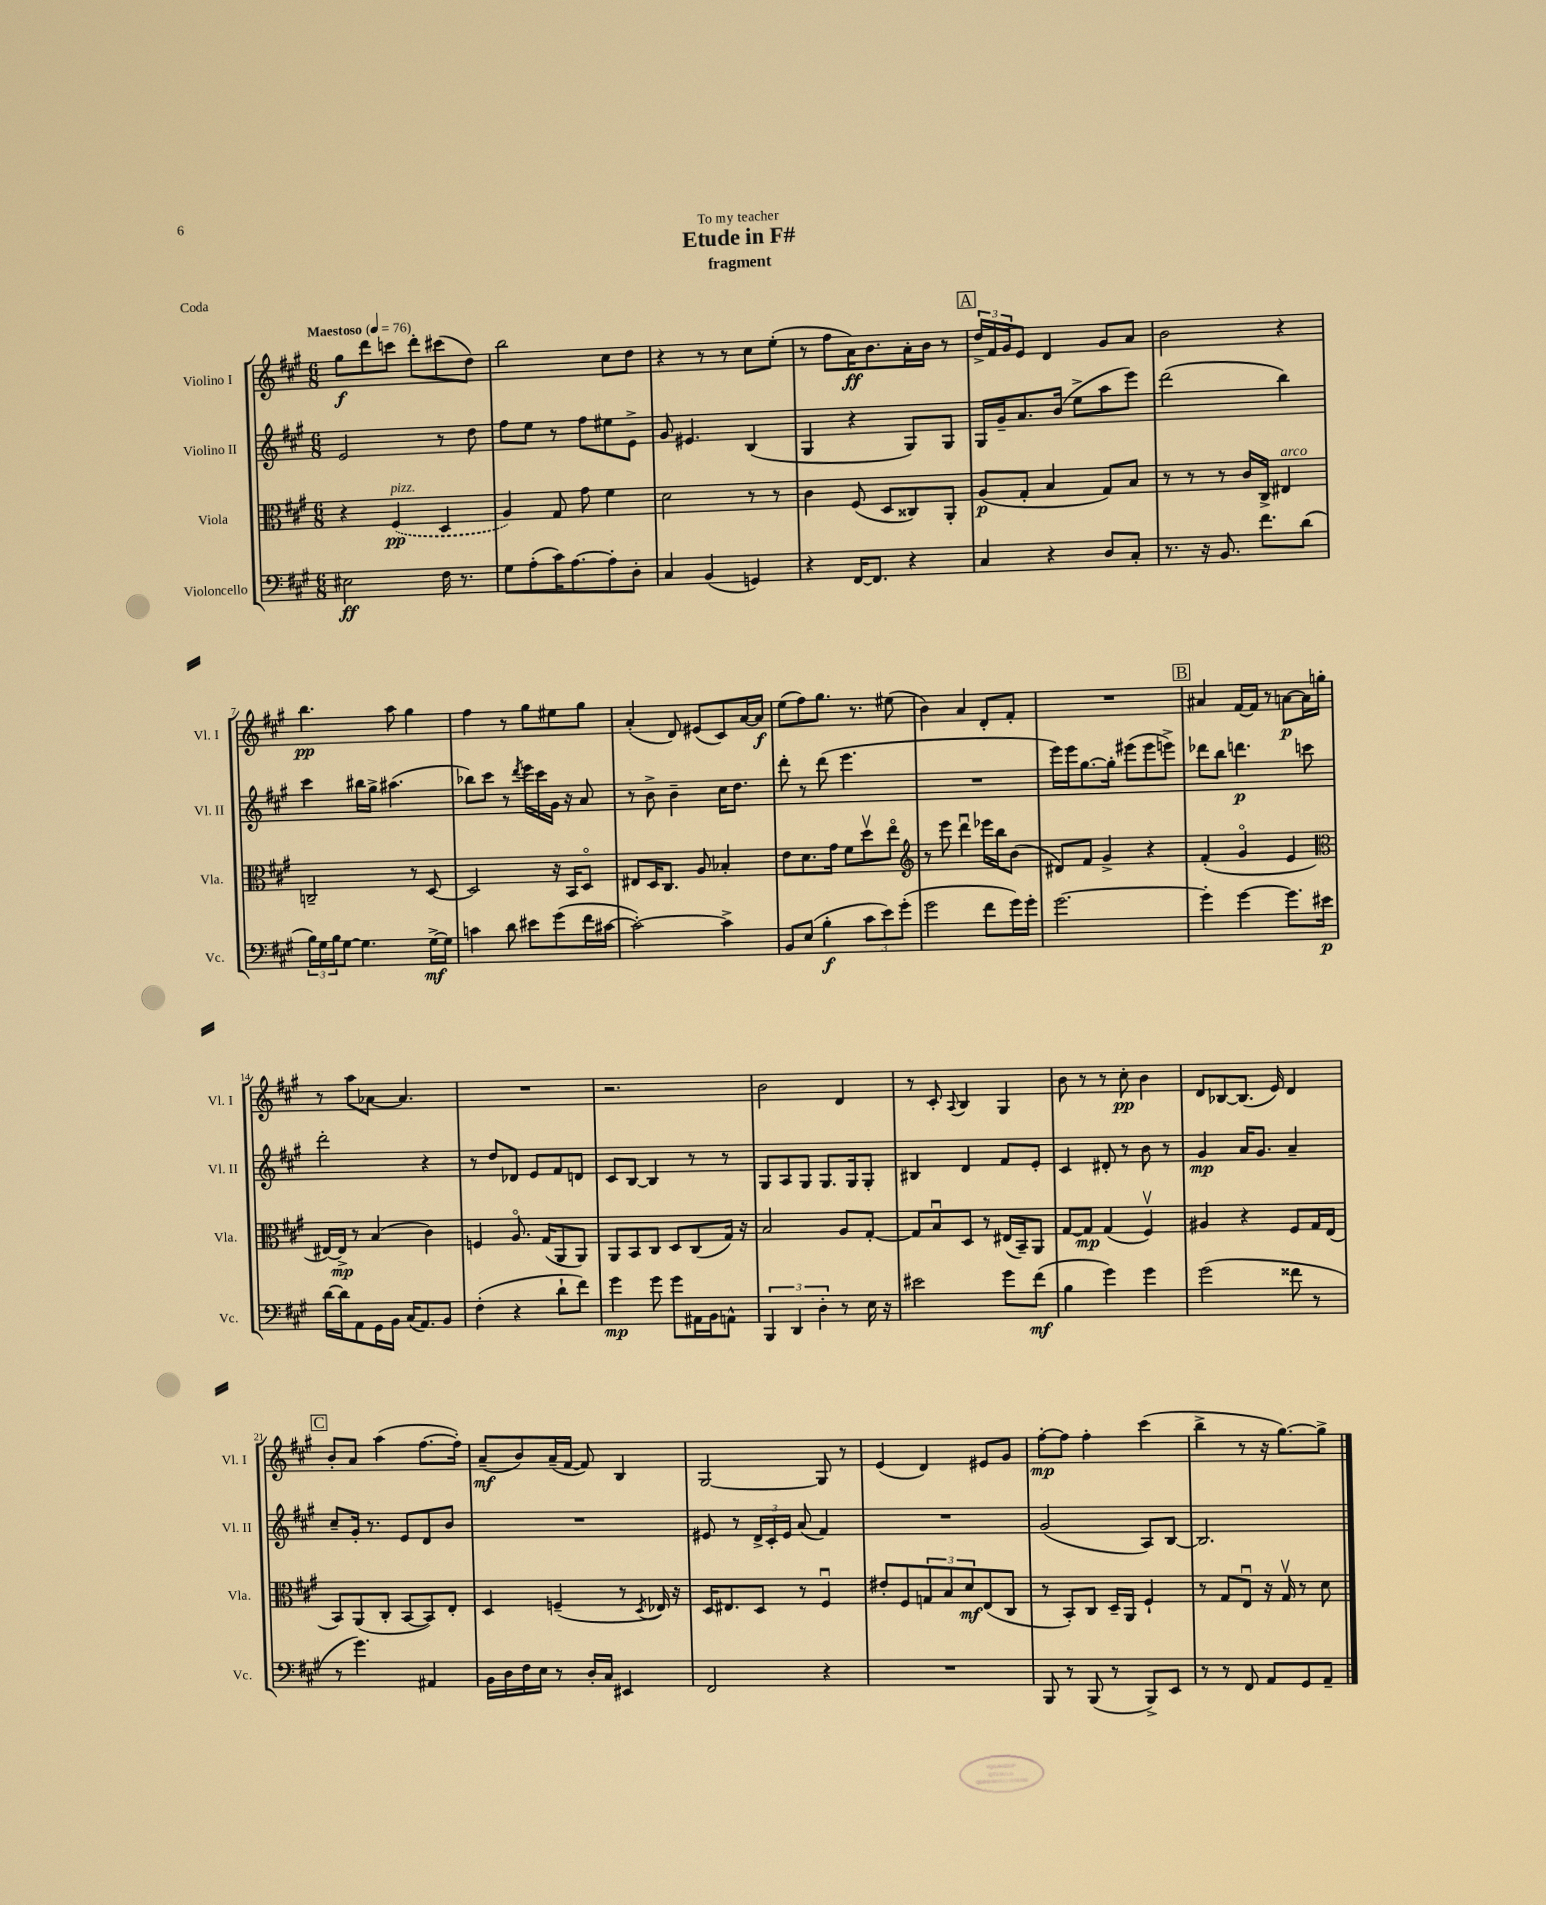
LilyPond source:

\header { title = "Etude in F#" subtitle = "fragment" dedication = "To my teacher" piece = "Coda" }
<<
\new StaffGroup <<
\new Staff = "s0" \with { instrumentName = "Violino I" shortInstrumentName = "Vl. I" } {
    \clef treble \key a \major \numericTimeSignature \time 6/8 \tempo "Maestoso" 4 = 76
    gis''8\f d'''8 c'''8 d'''8-. cis'''8( d''8) |
    b''2 cis''8 d''8 |
    r4 r8 r8 cis''8 e''8-.( |
    r8 fis''8 a'16\ff) b'8. a'16-. b'16 r8 |
    \mark \markup { \box "A" } \tuplet 3/2 { d''16-> fis'16 gis'16 } e'8 d'4 gis'8 a'8 |
    b'2 r4 |
    b''4.\pp a''8 gis''4 |
    fis''4 r8 gis''8 eis''8 gis''8 |
    a'4-.( d'8) eis'8( cis'8) a'16~ a'16\f |
    e''8( fis''8) gis''8. r8. eis''8( |
    b'4) a'4 d'8-. fis'8-. |
    R2. |
    \mark \markup { \box "B" } ais'4 fis'16~ fis'16 r8 a'8~\p a'16 g''16-. |
    r8 a''8 aes'8~ aes'4. |
    R2. |
    r2. |
    b'2 d'4 |
    r8 cis'8-. \appoggiatura { a8 } b4 gis4 |
    b'8 r8 r8 cis''8-.\pp b'4 |
    d'8 bes8~ bes8.( e'16) d'4 |
    \mark \markup { \box "C" } b'8-. a'8 a''4( fis''8.~ fis''16-.) |
    a'8--\mf( b'8) a'16--( fis'16~ fis'8) b4 |
    gis2~ gis8 r8 |
    e'4( d'4) eis'8 gis'8 |
    fis''8~-.\mp fis''8 fis''4-. cis'''4( |
    b''4-> r8 r16 gis''8.~) gis''8-> \bar "|." |
}
\new Staff = "s1" \with { instrumentName = "Violino II" shortInstrumentName = "Vl. II" } {
    \clef treble \key a \major \numericTimeSignature \time 6/8
    e'2 r8 d''8 |
    fis''8 e''8 r8 fis''8 eis''8 e'8-> |
    gis'8 eis'4. b4( |
    gis4 r4 gis8) gis8 |
    \mark \markup { \box "A" } gis16 gis'16-- a'8. b'16( e''8-> a''8 e'''8) |
    d'''2( b''4) |
    cis'''4 bis''16 gis''16-> ais''4.( |
    bes''8) cis'''8 r8 \acciaccatura { d'''8 } e'''16 cis'''16 gis'16 r16 a'8 |
    r8 b'8-> b'4-- cis''16 d''8. |
    d'''8-. r8 d'''8( e'''4. |
    R2. |
    e'''16) e'''16 gis''8.~ gis''16-. eis'''8( eis'''8 e'''8->) |
    \mark \markup { \box "B" } des'''8 b''8 d'''4.\p c'''8 |
    d'''2-. r4 |
    r8 d''8 des'8 e'8 fis'8 d'8 |
    cis'8 b8~ b4 r8 r8 |
    gis8 a8 gis8 gis8. gis16 gis8-. |
    bis4 d'4 fis'8 e'8-. |
    cis'4 dis'8-. r8 b'8 r8 |
    gis'4\mp a'16 gis'8. a'4-- |
    \mark \markup { \box "C" } cis''8-- gis'16-. r8. e'8 d'8 b'8 |
    R2. |
    eis'8 r8 \tuplet 3/2 { d'16-> cis'16-. eis'16 } a'8( fis'4) |
    R2. |
    gis'2( a8) b8~ |
    b2. \bar "|." |
}
\new Staff = "s2" \with { instrumentName = "Viola" shortInstrumentName = "Vla." } {
    \clef alto \key a \major \numericTimeSignature \time 6/8
    r4 \once \slurDashed fis4\pp^\markup { \italic "pizz." }( d4 |
    a4) gis8 gis'8 fis'4 |
    d'2 r8 r8 |
    cis'4 fis8( d8 cisis8) a,8-. |
    \mark \markup { \box "A" } a8\p( gis8-. b4 gis8) b8 |
    r8 r8 r8 cis'16 cis16-> eis4^\markup { \italic "arco" } |
    c2-- r8 d8~ |
    d2 r16 b,16 d8\flageolet |
    eis8 d16 cis8. a8 bes4-. |
    e'8 d'8. gis'16 fis'8 d''8\upbow e''8\flageolet |
    \clef treble r8 e'''8 d'''4\downbow ees'''16 b''16 b'8( |
    dis'8) fis'8 gis'4-> r4 |
    \mark \markup { \box "B" } fis'4-.( gis'4\flageolet e'4 |
    \clef alto eis16~) eis16->\mp r8 b4( cis'4) |
    f4 a8.\flageolet gis16( a,8 a,8) |
    a,8 b,8 cis8 d8 cis8( gis16) r16 |
    b2 a8 gis8~-. |
    gis8 b8\downbow d8 r8 eis16( b,16--) a,8 |
    gis8~ gis8\mp gis4( fis4\upbow) |
    ais4 r4 fis8 gis16 e16( |
    \mark \markup { \box "C" } b,8) a,8( cis8-. b,8~ b,8) e8-. |
    d4 f4--( r8 \acciaccatura { d8 } ees16) r16 |
    d16 eis8. d8 r8 fis4\downbow |
    eis'8-. fis8 \tuplet 3/2 { g8 b8 d'8\mf } e8( cis8 |
    r8 b,8-.) cis8 d16-- a,16 fis4-! |
    r8 gis8 e8\downbow r16 gis16\upbow r8 d'8 \bar "|." |
}
\new Staff = "s3" \with { instrumentName = "Violoncello" shortInstrumentName = "Vc." } {
    \clef bass \key a \major \numericTimeSignature \time 6/8
    eis2\ff fis16 r8. |
    gis8 a8-.( cis'16) a8.~ a8-. d8-. |
    cis4 b,4( g,4) |
    r4 fis,16~ fis,8. r4 |
    \mark \markup { \box "A" } cis4 r4 d8 cis8-. |
    r8. r16 b,8. fis'8. d'8( |
    \tuplet 3/2 { b16) gis16 b16 } gis8~ gis4. gis16~->\mf gis16 |
    c'4 d'8 eis'8 gis'8( fis'16 cis'16~ |
    cis'2~-.) cis'4-> |
    b,8 e8( b4-.\f \tuplet 3/2 { cis'8 e'8) gis'8-.( } |
    gis'2 fis'8 gis'16) gis'16-. |
    gis'2.~ |
    \mark \markup { \box "B" } gis'4-. gis'4~ gis'8. eis'16\p |
    d'16~ d'16 a,8 gis,16 b,16 cis16( a,8.) b,8 |
    fis4-.( r4 d'8-! fis'8) |
    gis'4\mp gis'8 gis'8 ais,16 b,16 a,8-^ |
    \tuplet 3/2 { b,,4 d,4 d4-. } r8 e16 r16 |
    eis'2 gis'8 fis'8\mf( |
    b4 gis'4) gis'4 |
    gis'2( fisis'8 r8 |
    \mark \markup { \box "C" } r8 gis'4.) ais,4 |
    b,16 d16 fis16 e16 r8 d16-. cis16 eis,4 |
    fis,2 r4 |
    R2. |
    b,,8 r8 b,,8( r8 b,,8->) e,8 |
    r8 r8 fis,8 a,8 gis,8 a,8-- \bar "|." |
}
>>
>>
